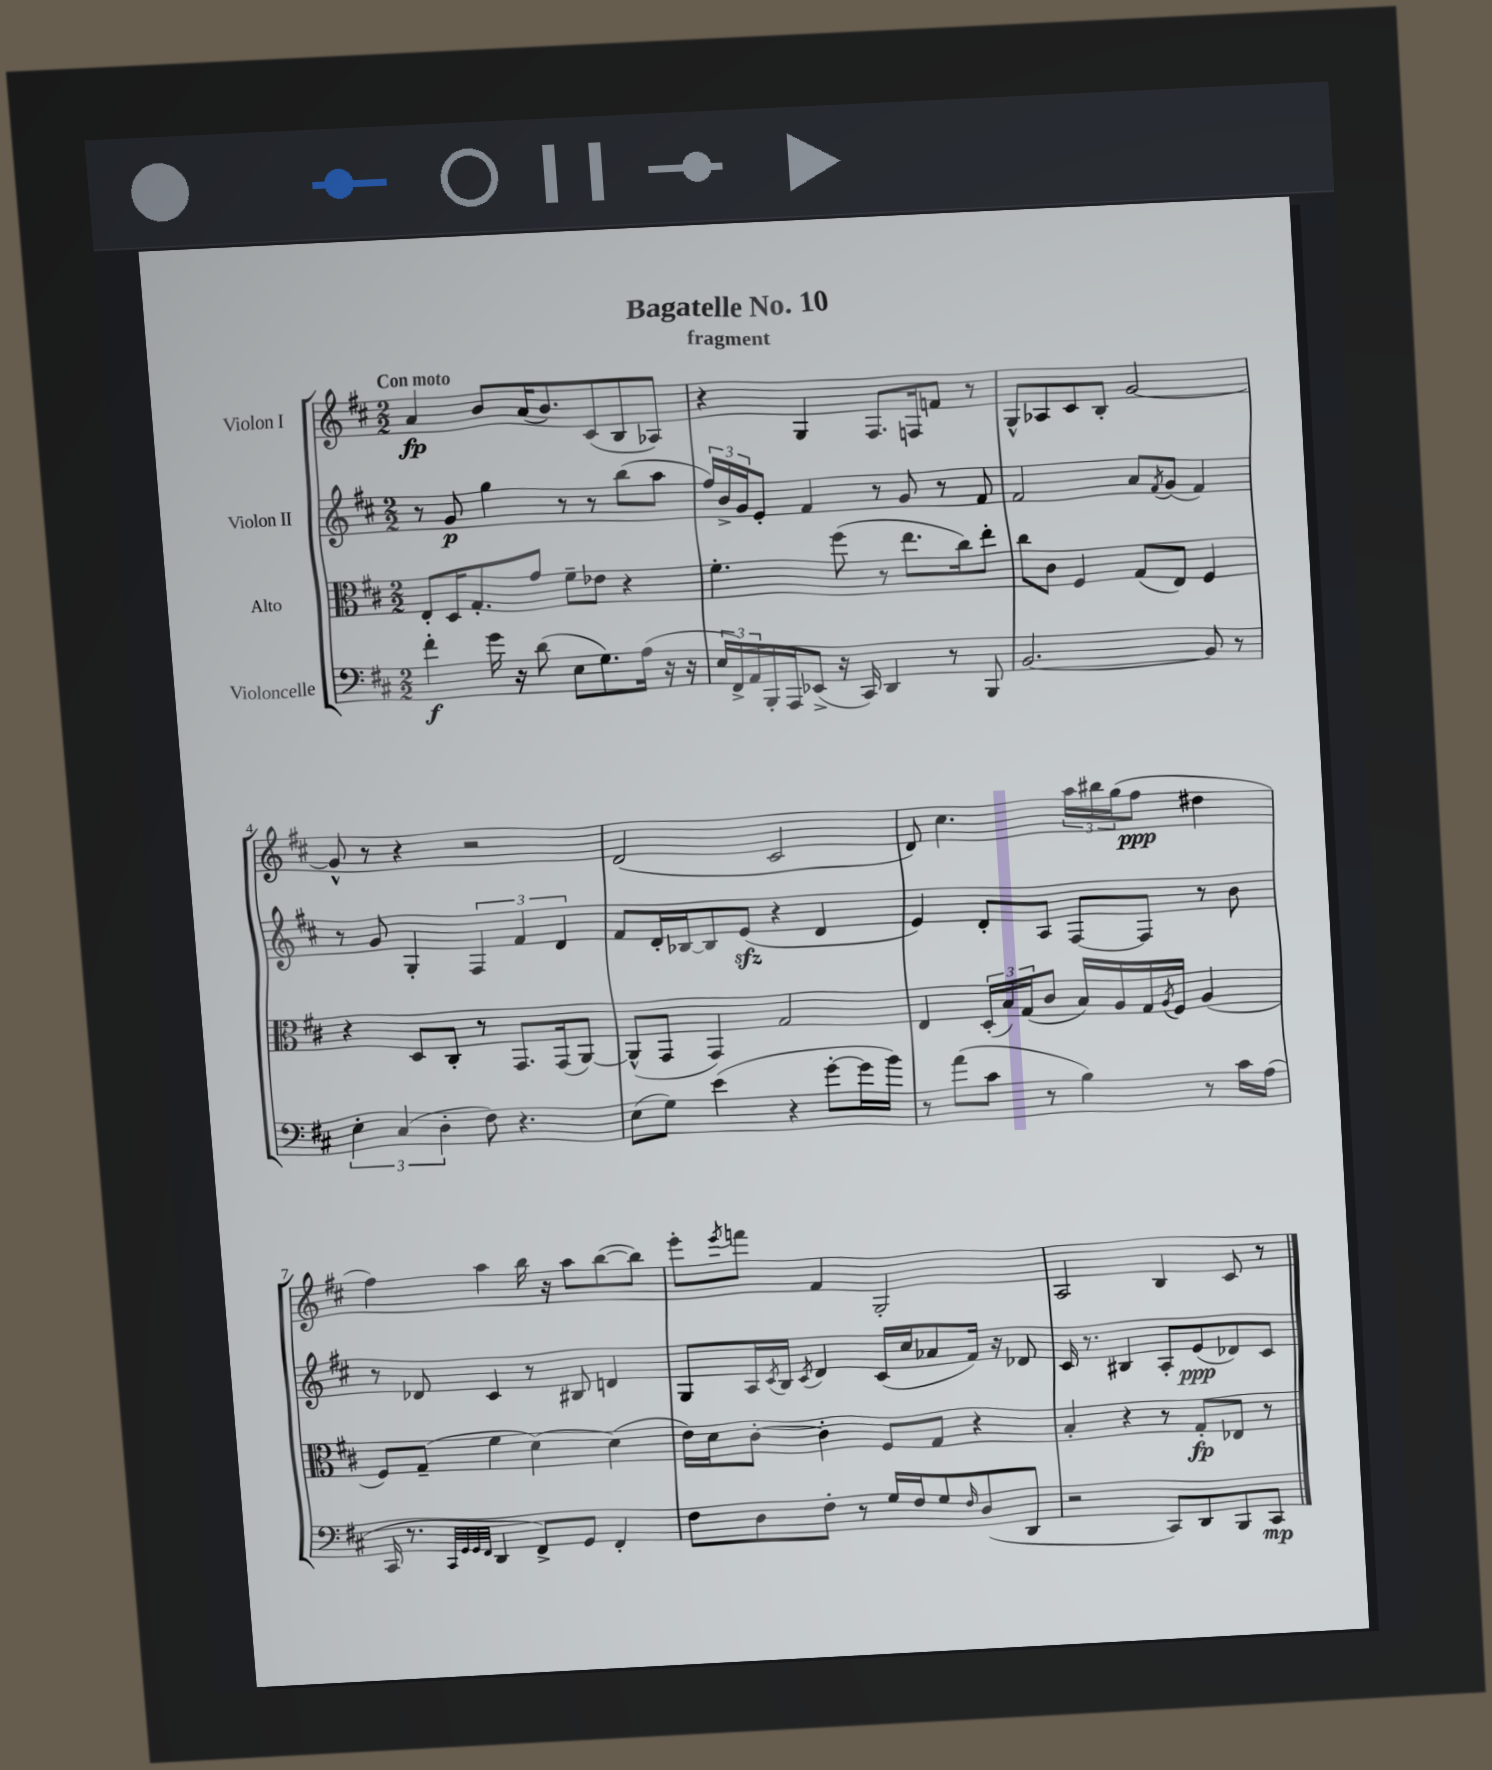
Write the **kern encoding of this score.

**kern	**dynam	**kern	**dynam	**kern	**dynam	**kern	**dynam
*part4	*part4	*part3	*part3	*part2	*part2	*part1	*part1
*staff4	*staff4	*staff3	*staff3	*staff2	*staff2	*staff1	*staff1
*I"Violoncelle	*	*I"Alto	*	*I"Violon II	*	*I"Violon I	*
*clefF4	*	*clefC3	*	*clefG2	*	*clefG2	*
*k[f#c#]	*	*k[f#c#]	*	*k[f#c#]	*	*k[f#c#]	*
*M2/2	*	*M2/2	*	*M2/2	*	*M2/2	*
=1	=1	=1	=1	=1	=1	=1	=1
!	!	!	!	!	!	!LO:TX:a:B:t=Con moto	!
4f#'\	f	8E'/L	.	8r	.	4a/	fp
.	.	16D/K	.	8g/	p	.	.
.	.	8.G'/	.	.	.	.	.
16g\	.	.	.	4gg\	.	8b/L	.
16r	.	.	.	.	.	.	.
(8d\	.	8g/J	.	.	.	(16a/K	.
.	.	.	.	.	.	8.b/)	.
8E\L	.	8f#~\L	.	8r	.	.	.
8.G\)	.	8e-X\J	.	8r	.	(8c#/	.
.	.	4r	.	(8bb\L	.	8B/	.
(16A\Jk	.	.	.	.	.	.	.
16r	.	.	.	8aa\J	.	8A-X/J)	.
16r	.	.	.	.	.	.	.
=2	=2	=2	=2	=2	=2	=2	=2
24E/LL	.	4.f#'\	.	24ff#/LL)	.	4r	.
24FF#^/)	.	.	.	24b^/	.	.	.
24AA/	.	.	.	24g/J	.	.	.
16BBB'/	.	.	.	8e'/J	.	.	.
16AAA/J	.	.	.	.	.	.	.
(8EE-X^/J	.	.	.	4f#/	.	4G/	.
16r	.	(8ff#\	.	.	.	.	.
16CC#/)	.	.	.	.	.	.	.
4DD/	.	8r	.	8r	.	8.F#/L	.
.	.	8.ee\L	.	8g/	.	.	.
.	.	.	.	.	.	16Fn/k	.
8r	.	.	.	8r	.	8fn/J	.
.	.	16cc#\k)	.	.	.	.	.
8BBB/	.	8ee'\J	.	8f#/	.	8r	.
=3	=3	=3	=3	=3	=3	=3	=3
[2.BB/	.	8cc#\L	.	2f#/	.	8G^^/L	.
.	.	8c#\J	.	.	.	8A-X/	.
.	.	4F#/	.	.	.	8c#/	.
.	.	.	.	.	.	8B'/J	.
.	.	(8G/L	.	8a/L	.	[2g/	.
.	.	.	.	8qf#/	.	.	.
.	.	8E/J)	.	(8g/J	.	.	.
8BB/]	.	4F#/	.	4f#/)	.	.	.
8r	.	.	.	.	.	.	.
!!LO:LB:g=z
=4	=4	=4	=4	=4	=4	=4	=4
6E'\	.	4r	.	8r	.	8g^^/]	.
.	.	.	.	8g/	.	8r	.
(6C#/	.	.	.	.	.	.	.
.	.	8D/L	.	4G'/	.	4r	.
6D'\	.	.	.	.	.	.	.
.	.	8C#'/J	.	.	.	.	.
8F#\)	.	8r	.	6F#/	.	2r	.
4.r	.	8.GG/L	.	.	.	.	.
.	.	.	.	6f#/	.	.	.
.	.	(16GG/k	.	.	.	.	.
.	.	.	.	6d/	.	.	.
.	.	[8AA/J)	.	.	.	.	.
=5	=5	=5	=5	=5	=5	=5	=5
(8E\L	.	(8AA^^/L]	.	8f#/L	.	(2d/	.
8G\J)	.	8GG/J	.	16d'/L	.	.	.
.	.	.	.	[16B-X/J	.	.	.
(4e\	.	4GG/)	.	8B-/]	.	.	.
.	.	.	.	(8ezz/J	.	.	.
4r	.	2G/	.	4r	.	2c#/	.
[8g'\L	.	.	.	4d/	.	.	.
16g\L]	.	.	.	.	.	.	.
16b\JJ)	.	.	.	.	.	.	.
=6	=6	=6	=6	=6	=6	=6	=6
8r	.	4E/	.	4e/)	.	8d/)	.
(8a\L	.	.	.	.	.	4.cc#\	.
8c#\J	.	(24D'/LL	.	8d'/L	.	.	.
.	.	24B/)	.	.	.	.	.
.	.	(24G/J	.	.	.	.	.
8r	.	8c#/J	.	8A/J	.	.	.
4B\)	.	16B/LL)	.	[8F#/L	.	24aa\LL	.
.	.	.	.	.	.	24bb#X\	.
.	.	16A/	.	.	.	.	.
.	.	.	.	.	.	(24gg\J	.
.	.	16G/	.	8F#/J]	.	8ff#\J	ppp
.	.	8qA/	.	.	.	.	.
.	.	16F#/JJ	.	.	.	.	.
8r	.	(4A/	.	8r	.	4dd#X\	.
16c#\LL	.	.	.	8b\	.	.	.
(16A\JJ	.	.	.	.	.	.	.
!!LO:LB:g=z
=7	=7	=7	=7	=7	=7	=7	=7
16CC#/	.	8F#/L)	.	8r	.	4ff#\)	.
8.r	.	.	.	.	.	.	.
.	.	(8G~/J	.	8d-X/	.	.	.
32qqCC#/LLL	.	.	.	.	.	.	.
32qqGG/	.	.	.	.	.	.	.
32qqGG/	.	.	.	.	.	.	.
32qqFF#/JJJ	.	.	.	.	.	.	.
4DD/	.	4f#\	.	4c#/	.	4aa\	.
8FF#^/L)	.	[4d\)	.	8r	.	16bb\	.
.	.	.	.	.	.	16r	.
8GG/J	.	.	.	8B#X/	.	8aa\L	.
4FF#'/	.	(4d\]	.	4dn/	.	([8bb\	.
.	.	.	.	.	.	8bb\J])	.
=8	=8	=8	=8	=8	=8	=8	=8
8F#\L	.	16e\LL)	.	8G/L	.	8eee'\L	.
.	.	16d\J	.	.	.	.	.
.	.	.	.	.	.	8qeee/	.
8D\	.	[8c#'\J	.	16A/L	.	8fffn\J	.
.	.	.	.	8qc#/	.	.	.
.	.	.	.	16B/JJ	.	.	.
.	.	.	.	8qc#/	.	.	.
8F#'\J	.	4c#'\]	.	4d/	.	4f#/	.
8r	.	.	.	.	.	.	.
16G/LL	.	8F#/L	.	(16c#/LL	.	2G'/	.
16F#/J	.	.	.	16cc#/J	.	.	.
8G/	.	8G/J	.	8a-X/	.	.	.
16qqF#/	.	.	.	.	.	.	.
(8D/	.	4r	.	16f#/Jk)	.	.	.
.	.	.	.	16r	.	.	.
8DD/J	.	.	.	8d-X/	.	.	.
=9	=9	=9	=9	=9	=9	=9	=9
2r	.	4B'/	.	16c#/	.	2A/	.
.	.	.	.	8.r	.	.	.
.	.	4r	.	4B#X/	.	.	.
8CC#/L)	.	8r	.	8A'/L	.	4B/	.
8DD/	.	8G'/L	fp	(8e/	ppp	.	.
8BBB/	.	8E-X/J	.	8d-X/)	.	8c#/	.
8CC#/J	mp	8r	.	8c#/J	.	8r	.
==	==	==	==	==	==	==	==
*-	*-	*-	*-	*-	*-	*-	*-
